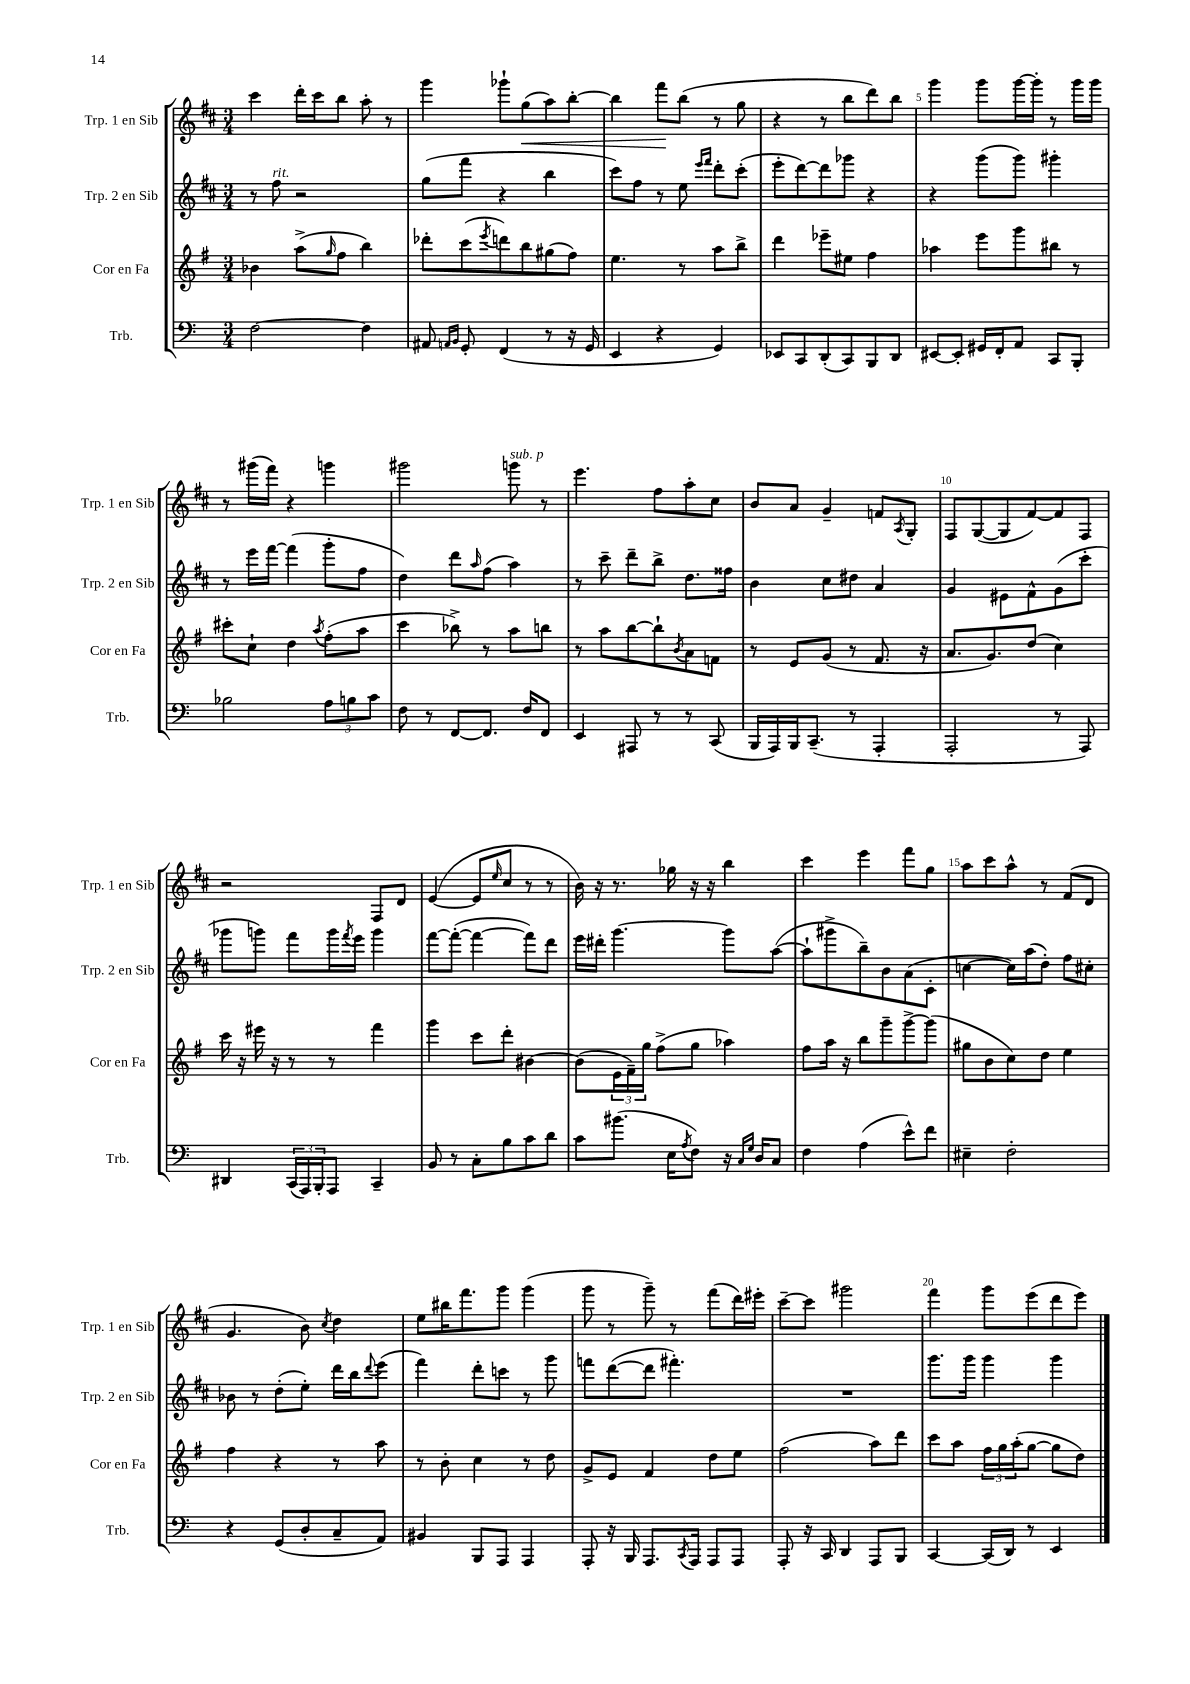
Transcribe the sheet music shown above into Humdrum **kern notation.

**kern	**kern	**kern	**kern
*staff4	*staff3	*staff2	*staff1
*clefF4	*clefG2	*clefG2	*clefG2
*k[]	*k[f#]	*k[f#c#]	*k[f#c#]
*M3/4	*M3/4	*M3/4	*M3/4
[2F\	4b-\	8r	4ccc#\
.	.	8ff#\	.
.	(8aa^\L	2r	16ddd'\LL
.	.	.	16ccc#\J
.	16qqgg/	.	.
.	8ff#\J	.	8bb\J
4F\]	4bb\)	.	8aa'\
.	.	.	8r
=	=	=	=
8AA#/	8ddd-'\L	(8gg\L	4ggg\
16qqAA/LL	.	.	.
16qqBB/JJ	.	.	.
8GG'/	(8ccc\	8fff#\J	.
.	8qeee/	.	.
(4FF/	8ddd\)	4r	8ggg-`\L
.	8bb\	.	(8gg\
8r	(8gg#\	4bb\	8aa\)
16r	8ff#\J)	.	[8bb'\J
16GG/	.	.	.
=	=	=	=
4EE/	4.ee\	8ccc#\L)	4bb\]
.	.	8ff#\J	.
4r	.	8r	8fff#\L
.	8r	8ee\	(8bb\J
.	.	16qqeee/LL	.
.	.	16qqfff#/JJ	.
4GG/)	8aa\L	8ddd'\L	8r
.	8bb^\J	(8ccc#'\J	8gg\
=	=	=	=
8EE-/L	4ddd\	8eee'\L	4r
8CC/	.	[8ddd\)	.
(8DD'/	8eee-~\L	8ddd\]	8r
8CC/)	8ee#\J	8ggg-\J	8bb\L
8BBB/	4ff#\	4r	8ddd\)
8DD/J	.	.	8bb\J
=	=	=	=
[8EE#/L	4aa-\	4r	4ggg\
8EE#'/]J	.	.	.
16GG#/LL	8eee\L	(8ggg\L	8ggg\L
16FF'/J	.	.	.
8AA/J	8ggg\	8ggg\J)	[16ggg\L
.	.	.	16ggg'\]JJ
8CC/L	8bb#\J	4ggg#'\	8r
8BBB'/J	8r	.	16ggg\LL
.	.	.	16ggg\JJ
=	=	=	=
2B-\	8ccc#'\L	8r	8r
.	8cc`\J	16eee\LL	(16ggg#\LL
.	.	[16fff#\JJ	16fff#\JJ)
.	4dd\	(4fff#\]	4r
.	8qaa/	.	.
12A\L	(8ff#'\L	8ggg'\L	4ggg\
12B\	.	.	.
.	8aa\J	8ff#\J	.
12c\J	.	.	.
=	=	=	=
8F\	4ccc\	4dd\)	2ggg#\
8r	.	.	.
[8FF/L	8bb-^\)	8ddd\L	.
.	.	16qqaa/	.
8.FF/]J	8r	(8ff#\J	.
.	8aa\L	4aa\)	8ggg\
16F/LK	.	.	.
8FF/J	8bb\J	.	8r
=	=	=	=
4EE/	8r	8r	4.eee\
.	8aa\L	8ccc#~\	.
8AAA#/	[8bb\	8ddd~\L	.
8r	8bb`\]	8bb^\J	8ff#\L
.	8qb/	.	.
8r	8a\	8.dd\L	8aa'\
(8CC/	8f\J	.	8cc#\J
.	.	16ff##\Jk	.
=	=	=	=
16BBB/LL	8r	4b\	8b/L
16AAA/)	.	.	.
16BBB/J	8e/L	.	8a/J
(8.CC~/J	.	.	.
.	(8g/J	8cc#\L	4g~/
8r	8r	8dd#\J	.
4AAA'/	8.f#/	4a/	8f/L
.	.	.	8qA/
.	.	.	8G'/J
.	16r	.	.
=	=	=	=
2AAA'/	8.a/L	4g/	8F#/L
.	.	.	([8G/
.	8.g/)	.	.
.	.	8e#\L	8G/]
.	(8dd/J	8f#^^\	[8f#/)
8r	4cc\)	(8g\	8f#/]
8AAA/)	.	8ccc#'\J	8F#/J
=	=	=	=
4DD#/	16ccc\	8ggg-\L	2r
.	16r	.	.
.	16eee#\	8ggg\J)	.
.	16r	.	.
(24CC/LL	8r	8fff#\L	.
24AAA/)	.	.	.
24BBB'/J	.	.	.
8AAA/J	8r	16ggg\L	.
.	.	8qfff#/	.
.	.	16eee\JJ	.
4CC~/	4fff#\	4ggg\	8F#/L
.	.	.	8d/J
=	=	=	=
8BB/	4ggg\	[8fff#\L	([4e/
8r	.	(8fff#'\_J	.
8C'\L	8ccc\L	4fff#\_	8e/]L
.	.	.	16qqee/
8B\	8ddd'\J	.	8cc#/J
8c\	[4b#\	8fff#\]L)	8r
8d\J	.	8ddd\J	8r
=	=	=	=
8c\L	(8b#\]L	16eee\LL	16b\)
.	.	16ddd#'\JJ	16r
(8.b#\J	24e\L	[4.ggg\	8.r
.	24f#~\)	.	.
.	24gg\JJ	.	.
.	(8ff#^\L	.	.
16E\LK	.	.	16gg-\
8qA/	.	.	.
8F\J)	8gg\J	.	16r
.	.	.	16r
16r	4aa-\)	8ggg\]L	4bb\
16qqC/LL	.	.	.
16qqG/JJ	.	.	.
16D/LK	.	.	.
8C/J	.	([8aa\J	.
=	=	=	=
4F\	8ff#\L	8aa`\]L	4ccc#\
.	16aa\Jk	8ggg#^\	.
.	16r	.	.
(4A\	8bb\L	8bb~\)	4eee\
.	8ggg~\	8b\	.
8e^^\L)	[8ggg^\	(8a\	8fff#\L
8f\J	(8ggg\]J	8c#'\J	8gg\J
=	=	=	=
4E#~\	8gg#\L	[4cc\	8aa\L
.	8b\	.	8ccc#\
2F'\	8cc\)	16cc\]LL)	8aa^^\J
.	.	(16aa\J	.
.	8dd\J	8dd'\J)	8r
.	4ee\	8ff#\L	(8f#/L
.	.	8cc#'\J	8d/J
=	=	=	=
4r	4ff#\	8b-\	4.g/
.	.	8r	.
(8GG/L	4r	(8dd'\L	.
8D'/	.	8ee'\J)	8b\)
.	.	.	8qcc#/
8C~/	8r	16ddd\LL	4dd\
.	.	16bb\J	.
.	.	8qqddd/	.
8AA/J)	8aa\	(8eee\J	.
=	=	=	=
4BB#/	8r	4fff#\)	8ee\L
.	8b'\	.	16bb#\K
.	.	.	8.fff#\
8BBB/L	4cc\	8ddd'\L	.
8AAA/J	.	8ccc\J	8ggg\J
4AAA/	8r	8r	(4ggg\
.	8dd\	8ggg\	.
=	=	=	=
8AAA'/	8g^/L	8fff\L	8ggg\
16r	8e/J	([8ddd\	8r
16BBB/	.	.	.
8.AAA/L	4f#/	8ddd\]J	8ggg~\)
.	.	4.fff#'\)	8r
8qCC/	.	.	.
16AAA/Jk	.	.	.
8AAA/L	8dd\L	.	(8fff#\L
8AAA/J	8ee\J	.	16ddd\L)
.	.	.	16eee#'\JJ
=	=	=	=
8AAA'/	(2ff#\	2.r	[8ccc#~\L
16r	.	.	8ccc#\]J
16CC/	.	.	.
4DD/	.	.	2ggg#\
8AAA/L	8aa\L)	.	.
8BBB/J	8ddd\J	.	.
=	=	=	=
[4CC/	8ccc\L	8.ggg\L	4fff#\
.	8aa\J	.	.
.	.	16ggg\Jk	.
(16CC/]LL	24ff#\LL	4ggg\	8ggg\L
.	24gg\	.	.
16DD/JJ)	.	.	.
.	(24aa'\J	.	.
8r	[8gg\J	.	(8eee\
4EE/	8gg\]L	4ggg\	8ddd\
.	8dd\J)	.	8eee\J)
==	==	==	==
*-	*-	*-	*-
